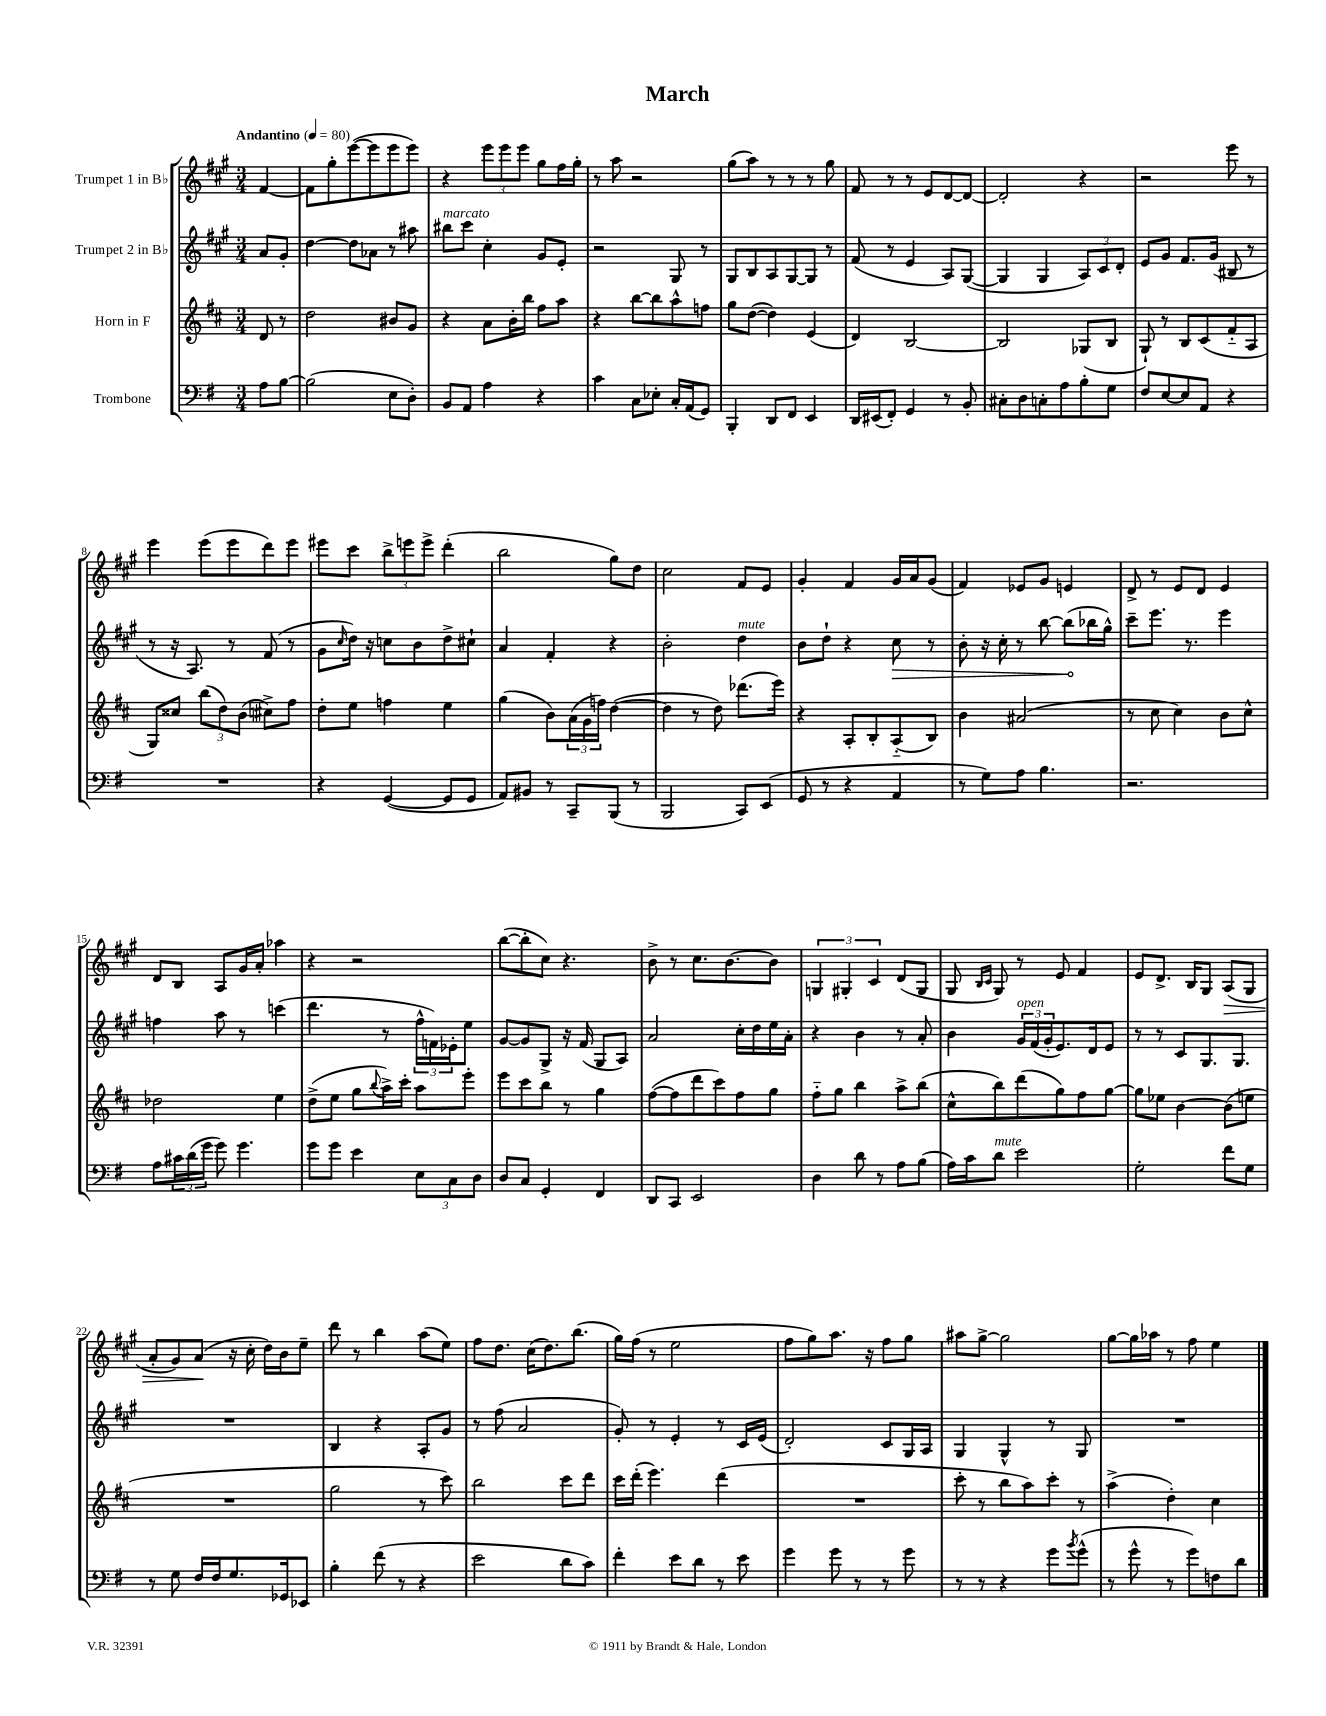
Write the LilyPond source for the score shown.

\header { title = "March" }
<<
\new StaffGroup <<
\new Staff = "s0" \with { instrumentName = "Trumpet 1 in Bb" } {
    \clef treble \key a \major \numericTimeSignature \time 3/4 \partial 4 \tempo "Andantino" 4 = 80
    fis'4~ |
    fis'8 gis''8-. e'''8~( e'''8 e'''8 e'''8) |
    r4 \tuplet 3/2 { e'''8 e'''8 e'''8 } gis''8 fis''16 gis''16-. |
    r8 a''8 r2 |
    gis''8( a''8) r8 r8 r8 gis''8 |
    fis'8 r8 r8 e'8 d'8~ d'8~ |
    d'2-. r4 |
    r2 e'''8 r8 |
    e'''4 e'''8( e'''8 d'''8) e'''8 |
    eis'''8 cis'''8 \tuplet 3/2 { b''8-> e'''8 e'''8-> } d'''4-.( |
    b''2 gis''8) d''8 |
    cis''2 fis'8 e'8 |
    gis'4-. fis'4 gis'16 a'16 gis'8( |
    fis'4) ees'8 gis'8 e'4 |
    d'8-> r8 e'8 d'8 e'4 |
    d'8 b8 a8 gis'16 a'16-. aes''4 |
    r4 r2 |
    b''8~( b''8-. cis''8) r4. |
    b'8-> r8 cis''8. b'8.~ b'8 |
    \tuplet 3/2 { g4 gis4-. cis'4 } d'8( gis8 |
    gis8 \grace { b16 cis'16 } gis8) r8 e'8 fis'4 |
    e'8 d'8.-> b16 gis8 a8\>( gis8 |
    a'8-. gis'8) a'8\!( r16 cis''16-. d''16) b'16 e''8-- |
    d'''8 r8 b''4 a''8( e''8) |
    fis''8 d''8. cis''16( d''8.) b''8.( |
    gis''16) fis''16( r8 e''2 |
    fis''8 gis''8) a''8. r16 fis''8 gis''8 |
    ais''8 gis''8~-> gis''2 |
    gis''8~ gis''16 aes''16 r8 fis''8 e''4 \bar "|." |
}
\new Staff = "s1" \with { instrumentName = "Trumpet 2 in Bb" } {
    \clef treble \key a \major \numericTimeSignature \time 3/4 \partial 4
    a'8 gis'8-. |
    d''4~ d''8 aes'8 r8 ais''8 |
    bis''8^\markup { \italic "marcato" } cis'''8 cis''4-. gis'8 e'8-. |
    r2 gis8 r8 |
    gis8 b8 a8 gis8~ gis8 r8 |
    fis'8( r8 e'4 a8) gis8~( |
    gis4 gis4 \tuplet 3/2 { a8) cis'8 d'8-. } |
    e'8 gis'8 fis'8. gis'16( bis8 r8 |
    r8 r16 a8.) r8 fis'8( r8 |
    gis'8 \grace { cis''16 } d''16) r16 c''8 b'8 d''8-> cis''8-! |
    a'4 fis'4-. r4 |
    b'2-. d''4^\markup { \italic "mute" } |
    b'8 d''8-! r4 \once \override Hairpin.circled-tip = ##t cis''8\> r8 |
    b'8-. r16 cis''16-. r8 b''8~ b''8\!( bes''16 gis''16-^) |
    cis'''8-- e'''8. r8. e'''4 |
    f''4 a''8 r8 c'''4( |
    d'''4. r8 \tuplet 3/2 { fis''16-^ f'16) ees'16-. } e''8 |
    gis'8~ gis'8 gis8-> r16 fis'16( gis8 a8) |
    a'2 cis''16-. d''16 e''16 a'16-. |
    r4 b'4 r8 a'8-. |
    b'4 \tuplet 3/2 { gis'16^\markup { \italic "open" } fis'16( gis'16-. } e'8.) d'16 e'8 |
    r8 r8 cis'8 gis8. gis8. |
    R2. |
    b4 r4 a8-. gis'8 |
    r8 fis''8( a'2 |
    gis'8-.) r8 e'4-. r8 cis'16 e'16( |
    d'2-.) cis'8 gis16 a16 |
    gis4 gis4-^ r8 gis8 |
    R2. \bar "|." |
}
\new Staff = "s2" \with { instrumentName = "Horn in F" } {
    \clef treble \key d \major \numericTimeSignature \time 3/4 \partial 4
    d'8 r8 |
    d''2 bis'8 g'8 |
    r4 a'8 b'16-. b''16 fis''8 a''8 |
    r4 b''8~ b''8 a''8-^ f''8 |
    g''8 d''8~( d''4) e'4( |
    d'4) b2~ |
    b2 ges8( b8 |
    g8-!) r8 b8 cis'8( fis'8-_ a8 |
    g8) cisis''8 \tuplet 3/2 { b''8( d''8) b'8( } cis''8->) fis''8 |
    d''8-. e''8 f''4 e''4 |
    g''4( b'8) \tuplet 3/2 { a'16( g'16 f''16) } d''4~( |
    d''4 r8 d''8) des'''8.( e'''16) |
    r4 a8-. b8-. a8-_( b8) |
    b'4 ais'2( |
    r8 cis''8 cis''4) b'8 cis''8-^ |
    des''2 e''4 |
    d''8->( e''8 g''8 \appoggiatura { b''8 } a''16->) cis'''16-. a''8 e'''8-. |
    e'''8 cis'''8 b''8 r8 g''4 |
    fis''8~( fis''8 d'''8 cis'''8) fis''8 g''8 |
    fis''8-_ g''8 b''4 a''8-> b''8( |
    cis''8-^ b''8) d'''8( g''8) fis''8 g''8~ |
    g''8 ees''8 b'4~ b'8( e''8 |
    R2. |
    g''2 r8 cis'''8) |
    b''2 cis'''8 d'''8 |
    cis'''16 d'''16-.( e'''4.) d'''4( |
    R2. |
    cis'''8-. r8 b''8 a''8) cis'''8-. r8 |
    a''4->( d''4-.) cis''4 \bar "|." |
}
\new Staff = "s3" \with { instrumentName = "Trombone" } {
    \clef bass \key g \major \numericTimeSignature \time 3/4 \partial 4
    a8 b8~ |
    b2( e8 d8-.) |
    b,8 a,8 a4 r4 |
    c'4 c8 ees8-. c16-. a,16( g,8) |
    b,,4-. d,8 fis,8 e,4 |
    d,16 eis,16( fis,8-.) g,4 r8 b,8-. |
    cis8-. d8 c8-. a8 b8-. g8 |
    fis8 e8~ e8 a,8 r4 |
    R2. |
    r4 g,4~( g,8 g,8 |
    a,8) bis,8 r8 c,8-- b,,8( r8 |
    b,,2 c,8) e,8( |
    g,8 r8 r4 a,4 |
    r8 g8) a8 b4. |
    r2. |
    a8 \tuplet 3/2 { cis'16 d'16( g'16 } g'8) g'4. |
    g'8 g'8 e'4 \tuplet 3/2 { e8 c8 d8 } |
    d8 c8 g,4-. fis,4 |
    d,8 c,8 e,2 |
    d4 d'8 r8 a8 b8( |
    a16) c'16 d'8^\markup { \italic "mute" } e'2 |
    g2-. fis'8 g8 |
    r8 g8 fis16 fis16 g8. ges,16 ees,8 |
    b4-. fis'8( r8 r4 |
    e'2 d'8 c'8) |
    fis'4-. e'8 d'8 r8 e'8 |
    g'4 g'8 r8 r8 g'8 |
    r8 r8 r4 g'8 \acciaccatura { b'8 } g'8-^( |
    r8 g'8-^ r8 g'8) f8 d'8 \bar "|." |
}
>>
>>
